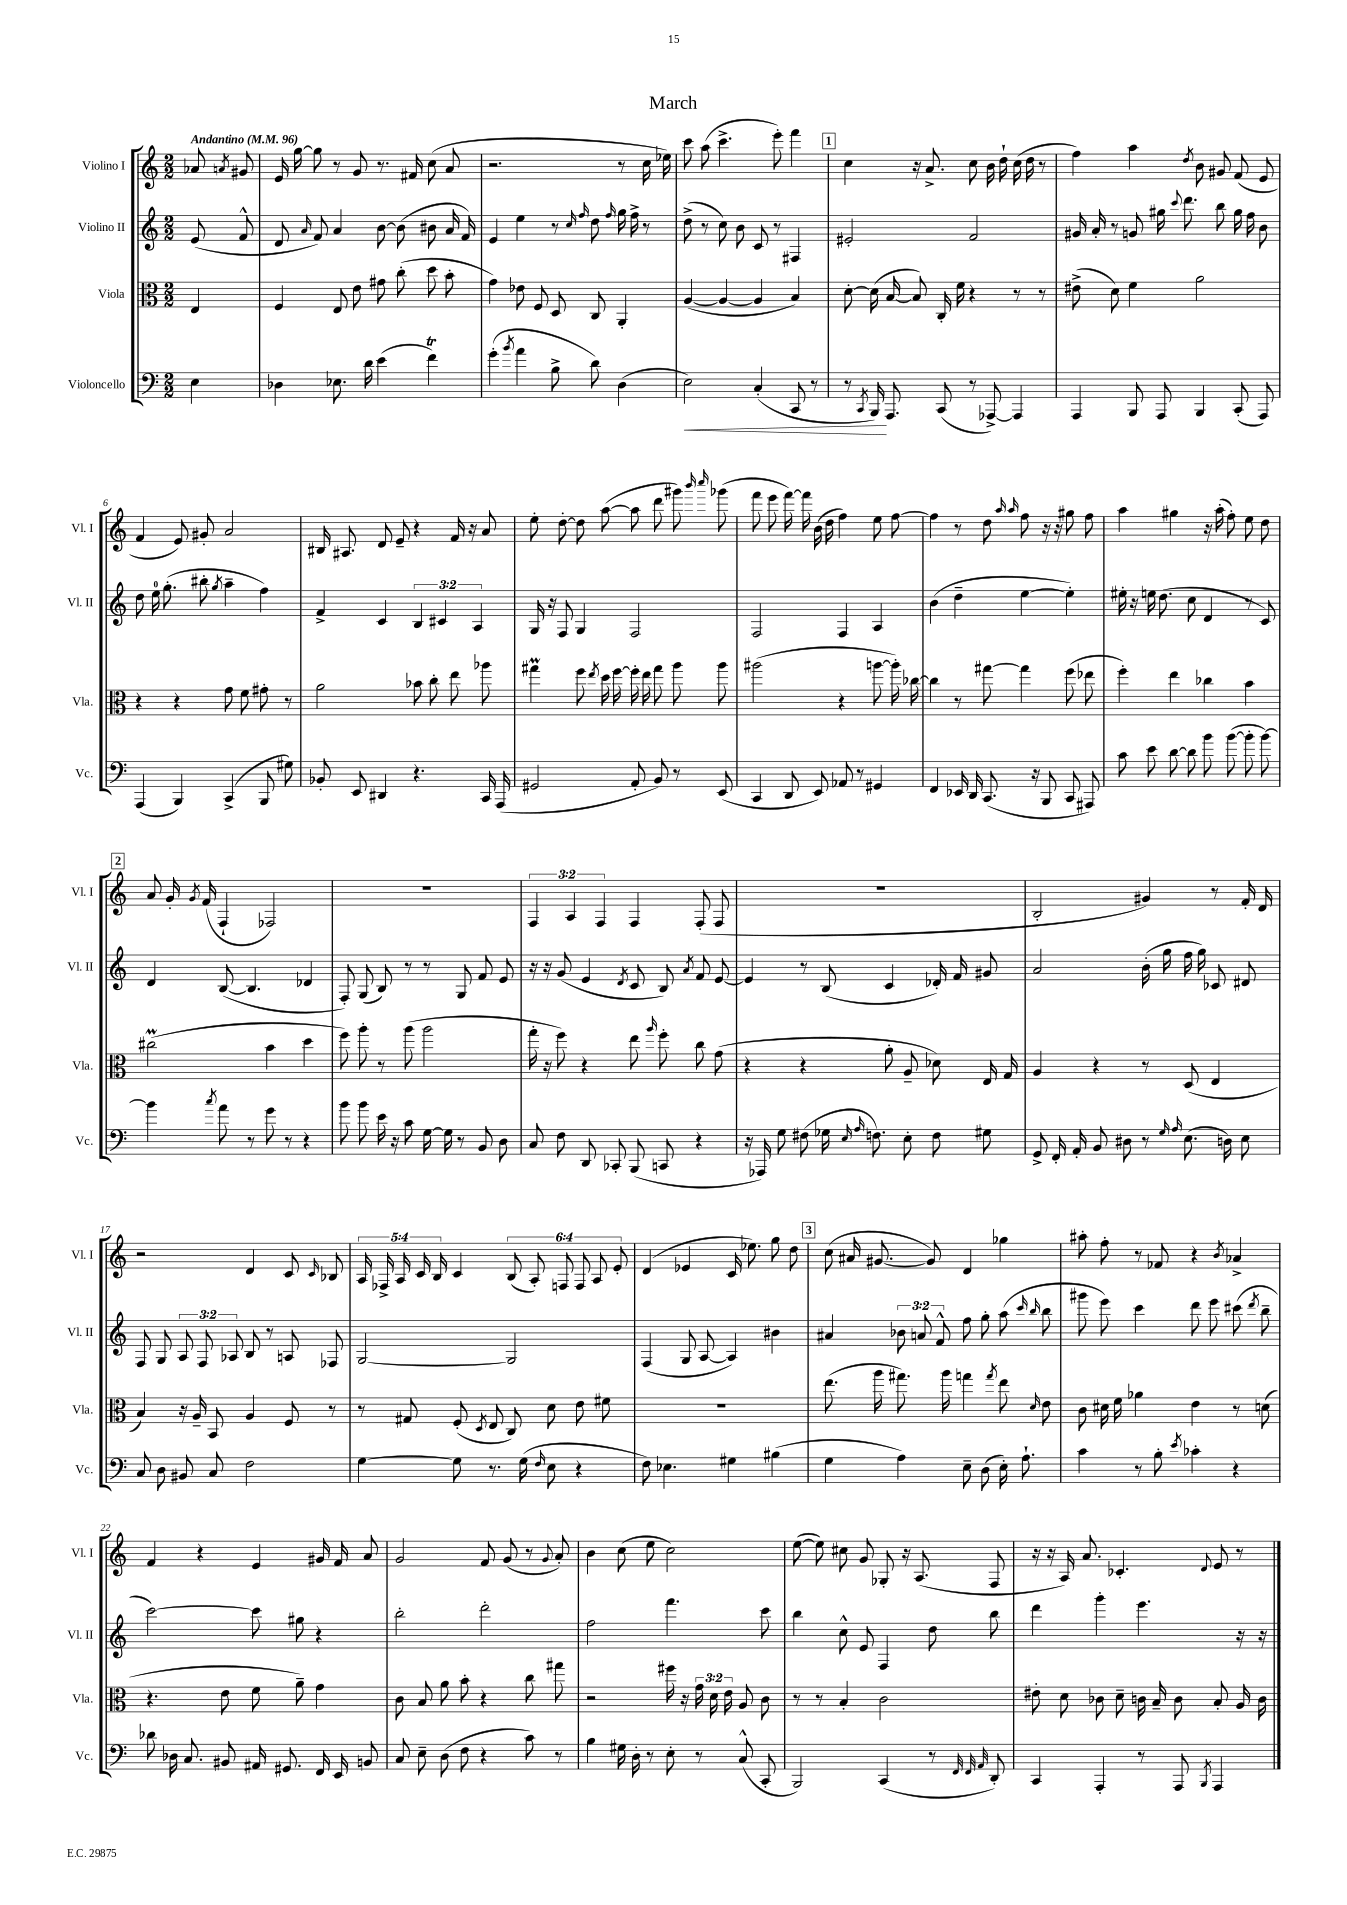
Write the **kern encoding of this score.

**kern	**kern	**kern	**kern
*staff4	*staff3	*staff2	*staff1
*clefF4	*clefC3	*clefG2	*clefG2
*k[]	*k[]	*k[]	*k[]
*M2/2	*M2/2	*M2/2	*M2/2
*MM96	*MM96	*MM96	*MM96
4E\	4E/	(8e/	8a-/
.	.	.	8qa/
.	.	8f^^/	8g#/
=	=	=	=
4D-\	4F/	8d/	16e/
.	.	.	[16gg\
.	.	16qqa/	.
.	.	8f/)	8gg\]
8.E-\	8E/	4a/	8r
.	8e\	.	8g/
16d\	.	.	.
(4e\	8g#\	[8b\	8.r
.	(8cc'\	(8b\]	.
.	.	.	16f#/
4f\)	8dd\	8b#\	(8cc\
.	8b'\	16a/	8a/
.	.	16f/)	.
=	=	=	=
(4g'\	4g\)	4e/	2.r
8qb/	.	.	.
4a\	8e-\	4ee\	.
.	8F/	.	.
8B^\	8D/	8r	.
.	.	16qqcc/	.
.	.	16qqff/	.
8d\)	8C/	8dd\	.
.	.	16qqff/	.
(4D\	4AA'/	16gg\	8r
.	.	16ff^\	.
.	.	8r	16cc\
.	.	.	16ee-\)
=	=	=	=
2E\)	([4A/	(8dd^\	8ccc\
.	.	8r	(8aa\
.	4A/_	8cc\)	4.ccc^\
.	.	8b\	.
(4C'/	4A/]	8c/	.
.	.	8r	8eee'\)
8CC/	4B/)	4F#/	4fff\
8r	.	.	.
=	=	=	=
8r	[8d'\	2e#'/	4cc\
8qCC/	.	.	.
16BBB/)	(16d\]	.	.
8.AAA/	[16B/	.	.
.	8B/])	.	16r
.	.	.	8.a^/
(8CC/	16C'/	.	.
.	16f\	.	.
8r	4r	2f/	8cc\
[8AAA-^/)	.	.	16b\
.	.	.	16dd`\
4AAA-/]	8r	.	(16cc\
.	.	.	16dd\
.	8r	.	8r
=	=	=	=
4AAA/	(8e#^\	16g#/	4ff\)
.	.	16a'/	.
.	8d\)	8r	.
8BBB/	4f\	8g/	4aa\
8AAA/	.	16gg#\	.
.	.	8qqccc/	.
.	.	8.ddd\	.
.	.	.	8qdd/
4BBB/	2a\	.	8b\
.	.	8bb\	8g#/
(8CC'/	.	16gg#\	(8f/
.	.	16ff\	.
8AAA/)	.	8b\	8e/
=	=	=	=
(4AAA/	4r	8dd\	4f/
.	.	16ee\	.
.	.	(8.gg'\	.
4BBB/)	4r	.	8e/)
.	.	8bb#'\	8g#'/
.	.	8qgg/	.
(4CC^/	8g\	4aa~\	2a/
.	8f\	.	.
8BBB/	8g#'\	4ff\)	.
8G#\)	8r	.	.
=	=	=	=
8BB-'/	2a\	4f^/	16B#/
.	.	.	8.A#/
8EE/	.	.	.
4DD#/	.	4c/	8d/
.	.	.	8e~/
4.r	8b-\	6B/	4r
.	8cc'\	.	.
.	.	6c#/	.
.	8ee\	.	16f/
.	.	.	16r
.	.	6A/	.
16CC/	8aa-\	.	8a/
(16AAA/	.	.	.
=	=	=	=
2GG#/	4gg#\	16G/	8ee'\
.	.	16r	.
.	.	8F/	[8dd'\
.	8ff\	4G/	8dd\]
.	8qee/	.	.
.	16dd\	.	([8aa\
.	[16ff\	.	.
8AA'/	16ff'\]	2F/	8aa\]
.	16ee\	.	.
8BB/)	8gg#\	.	8ddd\
8r	8aa\	.	8ggg#\)
.	.	.	16qqbbb/
.	.	.	16qqcccc/
(8EE/	8aa\	.	(8ggg-\
=	=	=	=
4CC/	(2aa#\	2F/	8fff\
.	.	.	8eee\
8DD/	.	.	[16fff\)
.	.	.	16fff\]
8EE/)	.	.	(16b\
.	.	.	16dd\
8AA-/	4r	4F/	4ff\)
8r	.	.	.
4GG#/	[8aa\	4A/	8ee\
.	16aa'\])	.	[8ff\
.	[16cc-\	.	.
=	=	=	=
4FF/	4cc-\]	(4b\	4ff\]
16EE-/	8r	4dd~\	8r
16DD/	.	.	.
(8.CC/	[8gg#\	.	8dd\
.	.	.	16qqaa/
.	.	.	16qqaa/
.	4gg#\]	[4ee\	8ff\
16r	.	.	.
8BBB/	.	.	16r
.	.	.	16r
8CC/	(8ff\	4ee'\])	8gg#\
8AAA#/)	8ee-\	.	8ff\
=	=	=	=
8c\	4ff'\)	16ee#'\	4aa\
.	.	16r	.
8e\	.	16ee\	.
.	.	(8.dd\	.
[8d\	4ee\	.	4gg#\
8d\]	.	8cc\	.
8b\	4cc-\	4d/	16r
.	.	.	(16aa'\
([8b\	.	.	8ff'\)
8b'\]	4b\	8r	8ee\
[8b\)	.	8c/)	8dd\
=	=	=	=
4b\]	(2cc#\	4d/	8a/
.	.	.	16g'/
.	.	.	8qg/
.	.	.	(16f/
8qcc/	.	.	.
8a\	.	([8B/	4F`/
8r	.	4.B/]	.
8g\	4b\	.	2F-/)
8r	.	.	.
4r	4dd\	4d-/	.
=	=	=	=
8b\	8ff\)	8F'/)	1r
8b\	8aa'\	(8G/	.
16e\	8r	8B/)	.
16r	.	.	.
8c\	(8aa\	8r	.
[16G\	2aa\	8r	.
16G\]	.	.	.
8r	.	8G/	.
8BB/	.	8f/	.
8D\	.	8e/	.
=	=	=	=
8C/	16gg'\	16r	6F/
.	16r	16r	.
8F\	8ff\)	(8g/	.
.	.	.	6A/
8DD/	4r	4e/	.
.	.	.	6F/
8CC-'/	.	.	.
.	.	8qd/	.
(8BBB/	8ee\	8c/	4F/
.	16qqaa/	.	.
8CC/	8ff'\	8B/)	.
.	.	8qa/	.
4r	8cc\	8f/	(8F'/
.	(8g\	[8e/	8F/
=	=	=	=
16r	4r	4e/]	1r
16AAA-/)	.	.	.
8G\	.	.	.
(8F#\	4r	8r	.
16G-\	.	(8B/	.
16qqE/	.	.	.
16qqA/	.	.	.
8.F\)	.	.	.
.	8a'\	4c/	.
8E'\	8A~/	.	.
8F\	8d-\)	16d-'/)	.
.	.	16f/	.
8G#\	16E/	8g#/	.
.	16G/	.	.
=	=	=	=
8GG^/	4A/	2a/	2B'/
16FF'/	.	.	.
16AA'/	.	.	.
8BB/	4r	.	.
8D#\	.	.	.
8r	8r	(16b'\	4g#/)
.	.	16gg\	.
16qqG/	.	.	.
16qqA/	.	.	.
(8.E\	(8D/	16ff\	.
.	.	16gg\)	.
.	4E/	8c-/	8r
16D\)	.	.	.
8E\	.	8d#/	16f'/
.	.	.	16d/
=	=	=	=
8C/	4B/)	8F/	2r
8D\	.	8G/	.
8BB#/	16r	12A/	.
.	16A~/	.	.
.	.	12F/	.
8C/	8BB/	.	.
.	.	12A-/	.
2F\	4A/	8B/	4d/
.	.	8r	.
.	8F/	8A/	8c/
.	.	.	16qqc/
.	8r	8F-/	8B-/
=	=	=	=
[4G\	8r	[2G/	20A/
.	.	.	20F-^/
.	.	.	20A/
.	8G#/	.	.
.	.	.	20c/
.	.	.	20B/
8G\]	(8F'/	.	4c/
.	8qD/	.	.
8.r	8E/	.	.
.	8C/)	2G/]	(12B/
(16G\	.	.	.
.	.	.	12A'/)
16qqF/	.	.	.
8E\	8d\	.	.
.	.	.	12F/
4r	8e\	.	12F/
.	.	.	12A/
.	8f#\	.	.
.	.	.	12e'/
=	=	=	=
8F\)	1r	(4F/	(4d/
4.E-\	.	.	.
.	.	8G/	4e-/
.	.	[8A/	.
4G#\	.	4A/])	16c/
.	.	.	8.ee-\)
(4B#\	.	4b#\	8gg\
.	.	.	8dd\
=	=	=	=
4G\	(8.ee\	4a#/	(8cc\
.	.	.	16a#/
.	16aa\	.	[8.g#/
4A\)	8.gg#\)	12b-\	.
.	.	12a/	.
.	.	.	8g#/])
.	.	12f^^/	.
.	16aa\	.	.
8E~\	4gg\	8ff\	4d/
(8D\	.	8gg'\	.
.	8qgg/	.	.
16E'\)	8ee\	(8aa\	4gg-\
8.A`\	.	.	.
.	.	16qqccc/	.
.	16qqd/	16qqbb/	.
.	8e\	8bb\	.
=	=	=	=
4c\	8c\	8ggg#\	8aa#'\
.	16d#\	8eee\)	8ff'\
.	16f\	.	.
8r	4a-\	4ccc\	8r
8B'\	.	.	8f-/
8qe/	.	.	.
4c-'\	4e\	8ddd\	4r
.	.	8eee\	.
.	.	.	8qb/
4r	8r	(8ccc#\	4a-^/
.	.	8qddd/	.
.	(8d\	8bb~\	.
=	=	=	=
8d-\	4.r	[2ccc\)	4f/
16D-\	.	.	.
8.C/	.	.	.
.	.	.	4r
8BB#/	8e\	.	.
16AA#/	8f\	8ccc\]	4e/
8.GG#/	.	.	.
.	8a~\)	8gg#\	.
16FF/	4g\	4r	16g#/
16EE/	.	.	16f/
8BB/	.	.	8a/
=	=	=	=
8C/	8c\	2bb'\	2g/
8E~\	8B/	.	.
(8D\	8a\	.	.
8F\	8b'\	.	.
4r	4r	2ddd'\	8f/
.	.	.	(8g/
8c\)	8cc\	.	8r
.	.	.	8qqg/
8r	8gg#\	.	8a'/)
=	=	=	=
4B\	2r	2ff\	4b\
16G#\	.	.	(8cc\
16D'\	.	.	.
8r	.	.	8ee\
8E'\	16ff#\	4.fff\	2cc\)
.	16r	.	.
8r	24g\	.	.
.	24d\	.	.
.	24e\	.	.
(8C^^/	8A/	.	.
8CC'/	8c\	8ccc\	.
=	=	=	=
2BBB/)	8r	4bb\	([8ee\
.	8r	.	8ee\])
.	4B'/	8cc^^\	8cc#\
.	.	8e/	8g/
(4CC/	2c\	4F/	8G-'/
.	.	.	16r
.	.	.	(8.A/
8r	.	8dd\	.
32qqFF/	.	.	.
32qqFF/	.	.	.
32qqAA/	.	.	.
8DD'/)	.	8bb\	8F/
=	=	=	=
4CC/	8e#'\	4ddd\	16r
.	.	.	16r
.	8d\	.	16A/)
.	.	.	8.a/
4AAA'/	8c-\	4ggg'\	.
.	8d~\	.	4.c-'/
8r	16c\	4.eee\	.
.	16B~/	.	.
8AAA/	8c\	.	.
8qBBB/	.	.	8qqd/
4AAA/	8B'/	.	8e/
.	16A/	16r	8r
.	16c\	16r	.
==	==	==	==
*-	*-	*-	*-
